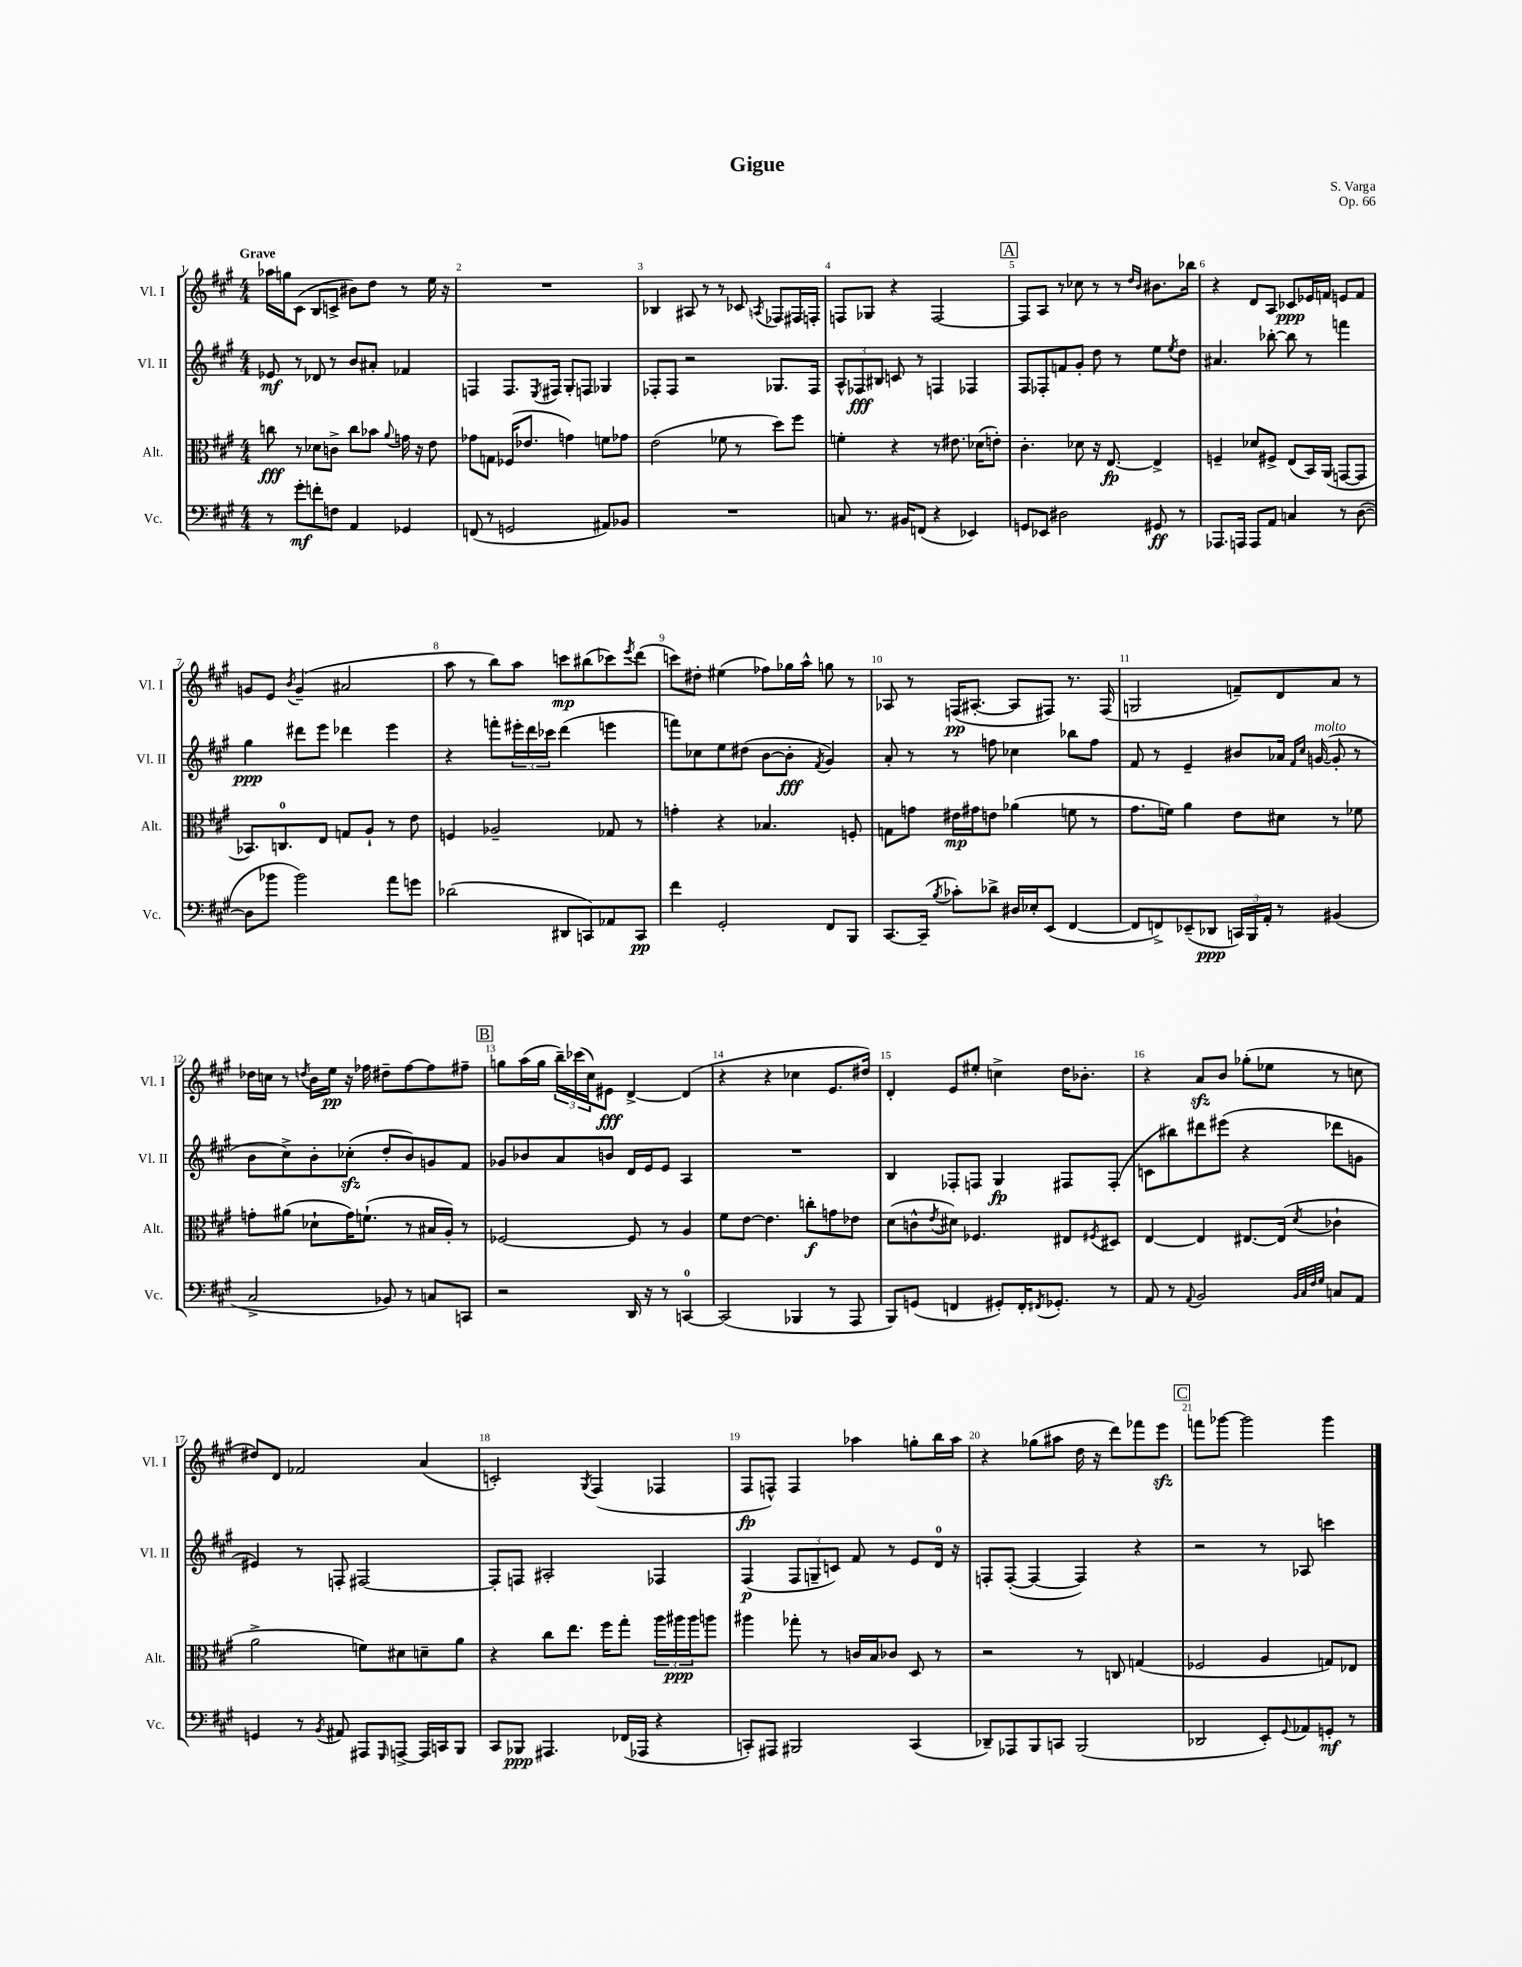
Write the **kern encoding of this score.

**kern	**kern	**kern	**kern
*staff4	*staff3	*staff2	*staff1
*clefF4	*clefC3	*clefG2	*clefG2
*k[f#c#g#]	*k[f#c#g#]	*k[f#c#g#]	*k[f#c#g#]
*M4/4	*M4/4	*M4/4	*M4/4
8r	8cc	8e-	16aa-
.	.	.	16gg
8g#'	8r	8r	(8c#
8f'	8d-	8d-	8B
8F	8c^	8r	8c^
4AA	8cc	8b	8b#)
.	8b-	8a#'	8dd
.	8qqa	.	.
4GG-	16g	4f-	8r
.	16r	.	.
.	8e	.	16ee
.	.	.	16r
=	=	=	=
(8FF	8g-	4F	1r
8r	8G	.	.
2GG	(16F-	8.F	.
.	8.e-	.	.
.	.	8qE	.
.	.	16F#	.
.	4g)	8G#'	.
.	.	8F	.
8AA#)	8f	4G-	.
8BB-	8g-	.	.
=	=	=	=
1r	(2e	8F-'	4B-
.	.	8F-	.
.	.	2r	8A#
.	.	.	8r
.	8f-	.	8r
.	8r	.	8c-
.	.	.	8qA
.	8dd)	8.G-	8F-
.	8ff#	.	16F#
.	.	16F-	16F'
=	=	=	=
8C	4f'	12A^^	8F
.	.	12F-	.
8.r	.	.	8G-
.	.	12B#	.
.	4r	8c	4r
16BB#	.	.	.
(8FF	.	8r	.
4r	8r	4F	[2F
.	8.e#	.	.
4EE-)	.	4F-	.
.	(16d-	.	.
.	8e')	.	.
=	=	=	=
8GG	4.c#'	8F#	8F]
8EE-	.	8F-'	8A
2D#	.	8f	8r
.	8d-	8g#'	8cc-
.	16r	8dd	8r
.	[8.E	.	.
.	.	8r	8r
.	.	.	16qqdd
.	.	.	16qqb
8GG#	4E^]	8ee	8.b#
.	.	8qee	.
8r	.	8dd	.
.	.	.	16bb-
=	=	=	=
8.AAA-	4F~	4.a#	4r
16AAA	.	.	.
8AAA	8d-	.	8d
8AA	8F#^	[8bb-'	8A
4C	(8E	8bb-]	8c-
.	16BB)	8r	16e-
.	(16AA	.	16f
8r	[8GG	4fff	8e
([8D	8GG]	.	8f
=	=	=	=
8D]	8.BB-)	4gg#	8g
8b-	.	.	8e
.	8.C	.	.
.	.	.	8qb
2b-)	.	8ddd#	(4g~
.	8E	8eee	.
.	8G	4ddd-	2a#
.	8A`	.	.
8a	8r	4eee	.
8g	8e	.	.
=	=	=	=
(2d-	4F	4r	8aa
.	.	.	8r
.	2A-~	8fff'	8bb)
.	.	24eee#'	8aa
.	.	24ddd	.
.	.	24ccc-	.
8DD#	.	(4ddd	8ccc
8CC)	.	.	(8bb#
8AA-	8G-	4eee	8ccc-)
.	.	.	8qeee
8CC	8r	.	(8ddd
=	=	=	=
4f#	4g'	8fff)	8ccc)
.	.	8cc-	8dd#'
2GG#'	4r	8ee	(4ee#
.	.	(8dd#	.
.	4.B-	[8b	8ff-)
.	.	8b']	16gg-
.	.	.	16aa^^
.	.	8qf#	.
8FF#	.	4g#)	8gg
8BBB	8F'	.	8r
=	=	=	=
[8.CC#	8G	8a'	8A-
.	8g	8r	8r
(16CC#~]	.	.	.
8qB	.	.	.
8c-')	16e#	8r	(16F
.	16g#	.	[8.A#'
8d-^	8e	8ff	.
16D#	(4a-	4cc-	8A#]
16E-'	.	.	.
(8EE	.	.	8F#)
[4FF#	8f	8bb-	8.r
.	8r	8ff	.
.	.	.	(16F#
=	=	=	=
8FF#]	8.g#	8f#	2G
8FF^)	.	8r	.
.	16f)	.	.
(8EE-~	4a	4e~	.
8DD-	.	.	.
24CC)	8e	8b#	8f~)
24BBB	.	.	.
24AA'	.	.	.
8r	8d#	16a-	8d
.	.	16qqf#	.
.	.	16qqcc#	.
.	.	([16g	.
(4BB#	8r	8g']	8a
.	8f-	8r	8r
=	=	=	=
2C#^	8g'	8b	16dd-
.	.	.	16cc
.	(8a#	8cc#^)	8r
.	.	.	8qdd
.	8d-`	8b'	16b
.	.	.	16ee
.	16g)	(8cc-'	16r
.	(8.f`	.	16ff-
8BB-)	.	8dd'	8dd#~
8r	8r	8b)	[8ff-
8C	16B#	8g	8ff-]
.	16A')	.	.
8CC	8r	8f#	8ff#~
=	=	=	=
2r	[2F-	8g-	8gg
.	.	8b-	(16aa
.	.	.	16gg
.	.	8a	24bb~)
.	.	.	(24ccc-
.	.	.	24cc#)
.	.	8b	8e#
16DD	8F-]	16d	[4d^
16r	.	16e	.
8r	8r	8e	.
[4CC	4A	4A	(4d]
=	=	=	=
(2CC]	8f#	1r	4r
.	[8e	.	.
.	4.e]	.	4r
4BBB-	.	.	4cc-
.	8cc'	.	.
8r	8g	.	8.e
8AAA	8e-	.	.
.	.	.	16dd#)
=	=	=	=
8BBB)	(8d	4B	4d'
(8GG	8c^^	.	.
.	8qe	.	.
4FF	8d#)	8F-'	8e
.	4.F-	8F	8ee#'
8GG#')	.	4G#	4cc^
16FF'	.	.	.
8qFF#	.	.	.
8.GG-'	.	.	.
.	8E#	8F#	16dd
.	.	.	8.b-'
.	8qF#	.	.
8r	8D#	(8F#'	.
=	=	=	=
8AA	[4E	8c	4r
8r	.	8bb#)	.
8qqAA	.	.	.
2BB	4E]	8ddd#	8a
.	.	(8eee#	8b
.	[8.E#	4r	(8gg-'
.	.	.	8ee-
.	(16E#]	.	.
32qqBB	.	.	.
32qqC#	.	.	.
32qqF#	.	.	.
32qqG#	8qd	.	.
8C	4c-`	8ddd-	8r
8AA	.	8g	8cc
=	=	=	=
4GG	2a^	4e#)	8dd#)
.	.	.	8d
8r	.	8r	2f-
8qBB	.	.	.
8AA#	.	8F'	.
8AAA#	8f)	[2F#	.
16qqGGG#	.	.	.
[8AAA^	8d#	.	.
16AAA]	8d~	.	(4a
16CC	.	.	.
8BBB	8a	.	.
=	=	=	=
8CC#	4r	8F#']	2c')
8BBB-	.	8F	.
4.AAA#	8cc#	2A#'	.
.	8.ee	.	.
.	.	.	8qG#
.	.	.	(4F#
.	16ff#	.	.
(16FF-	8gg#'	.	.
16AAA-	.	.	.
4r	24aa	4F-	4F-
.	24aa#	.	.
.	24aa#	.	.
.	8aa	.	.
=	=	=	=
8CC')	4aa#	(4F#	8F#
8AAA#	.	.	8F^^)
2BBB#	8gg-'	12F#	4F
.	.	12G~	.
.	8r	.	.
.	.	12c)	.
.	16c	8f#	4aa-
.	16B	.	.
.	8c-	8r	.
(4CC	8D	8e	8gg'
.	8r	16d	16bb
.	.	16r	16aa-
=	=	=	=
8DD-~)	2r	8F'	4r
8AAA-	.	([8F'	.
8BBB	.	4F_	(8gg-
8CC	.	.	8aa#
(2BBB	8r	4F])	16dd
.	.	.	16r
.	8C	.	8ddd)
.	(4G	4r	8fff-
.	.	.	8eee
=	=	=	=
2DD-	2F-	2r	8fff
.	.	.	[8ggg-
.	.	.	2ggg-]
8EE')	4A	8r	.
8qqGG#	.	.	.
8AA-	.	8A-	.
8GG'	8G)	4ccc	4ggg-
8r	8E-	.	.
==	==	==	==
*-	*-	*-	*-
